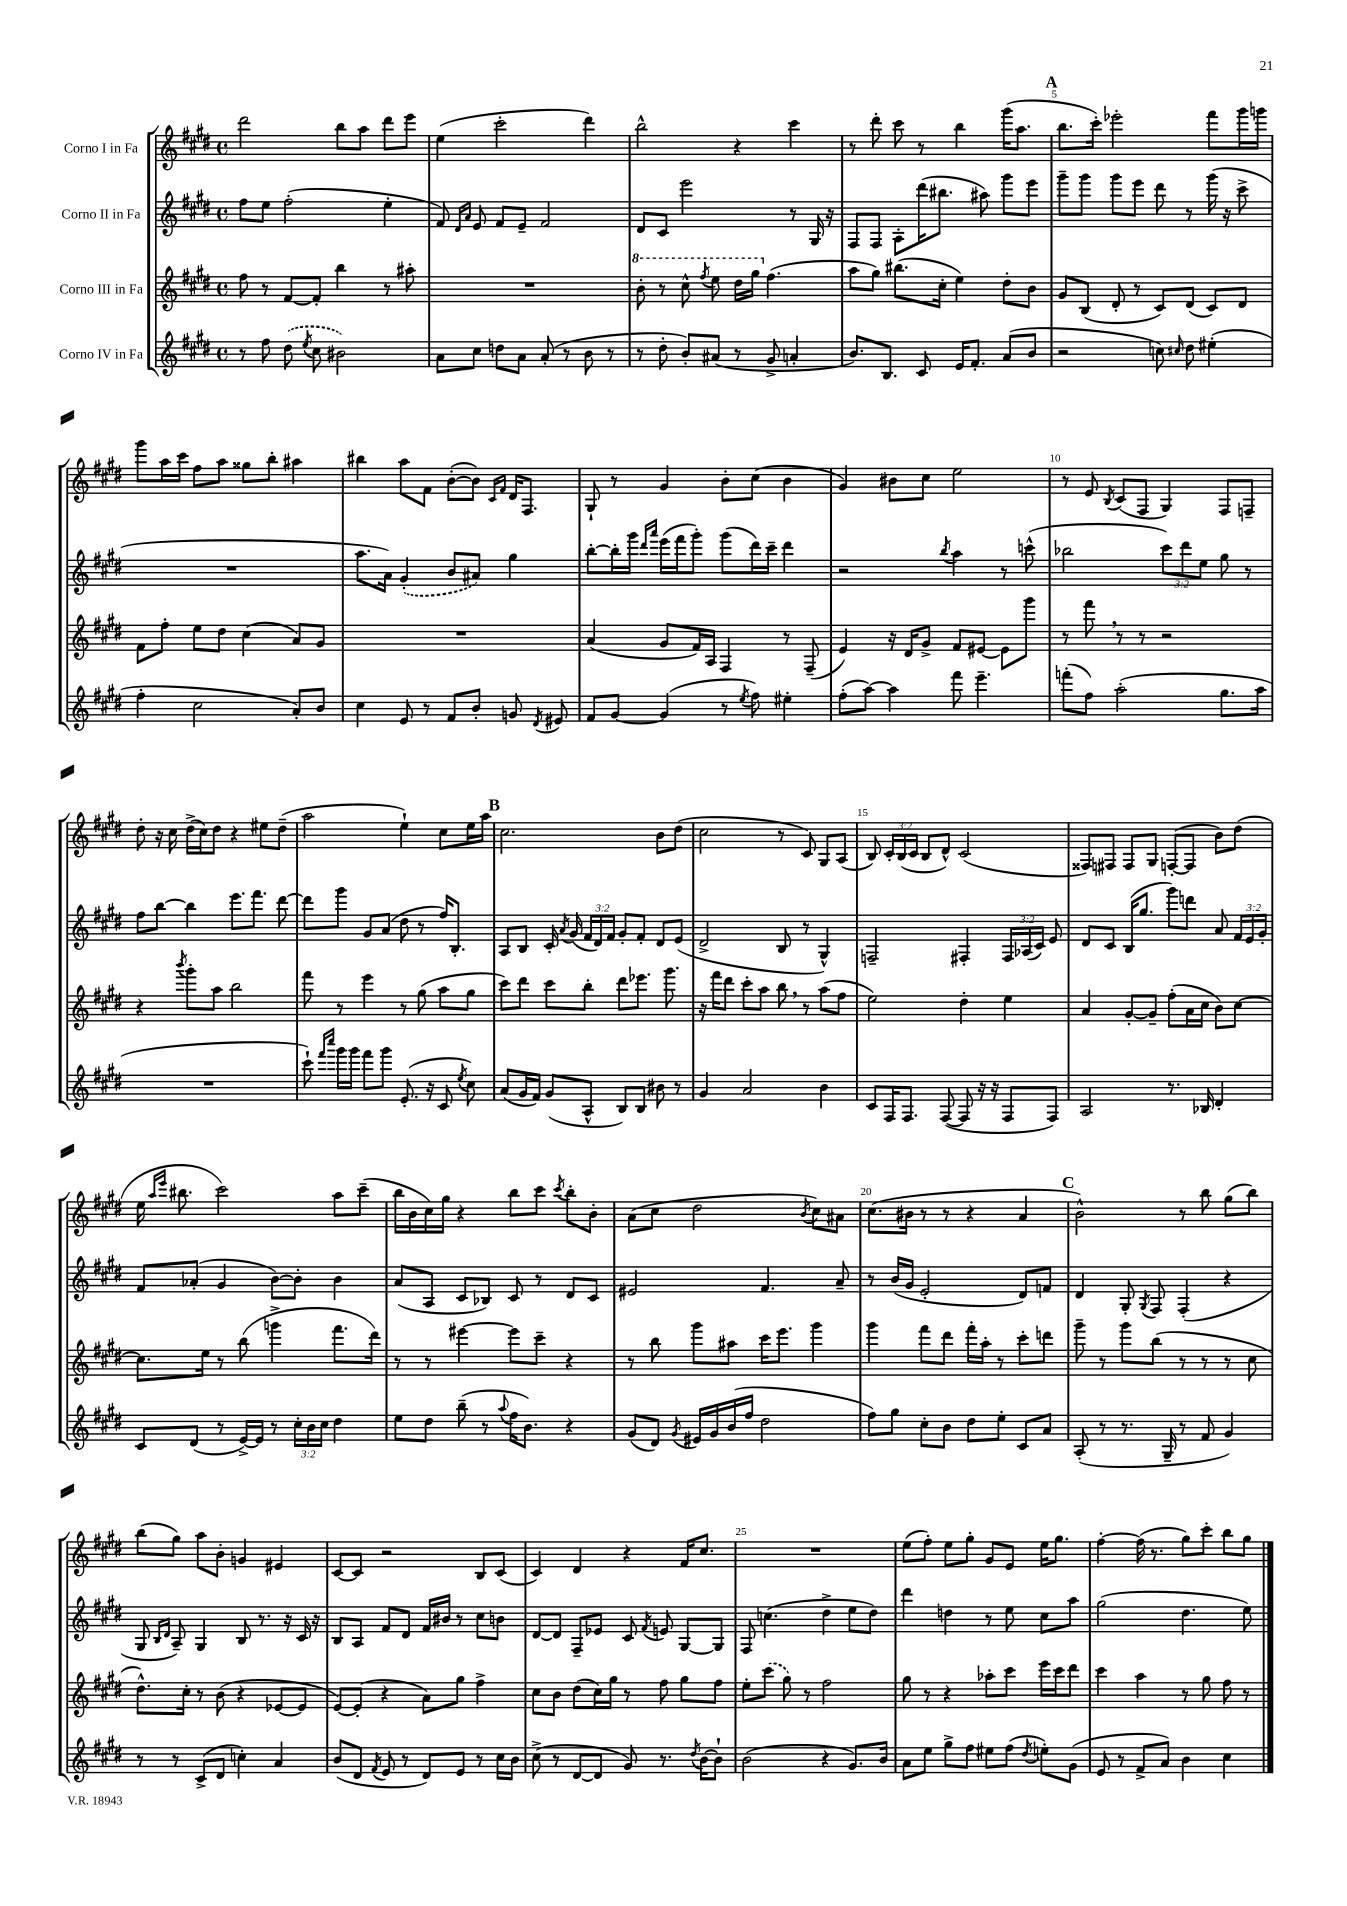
<<
\new StaffGroup <<
\new Staff = "s0" \with { instrumentName = "Corno I in Fa" } {
    \clef treble \key e \major \defaultTimeSignature \time 4/4 \override Staff.TupletNumber.text = #tuplet-number::calc-fraction-text
    \autoBeamOff dis'''2 b''8[ a''8] dis'''8[ e'''8] |
    e''4( cis'''2-. dis'''4) |
    b''2-^ r4 cis'''4 |
    r8 dis'''8-. cis'''8 r8 b''4 gis'''16[( a''8.] |
    \mark \markup { \bold "A" } b''8.[ cis'''16]-.) ees'''2-. fis'''8[ gis'''16 g'''16] |
    gis'''8[ a''16 cis'''16] fis''8[ a''8] gisis''8[ b''8]-. ais''4 |
    bis''4 a''8[ fis'8] b'8[~-.( b'8]) \grace { cis'16[ fis'16] } dis'16[ fis8.] |
    gis8-! r8 gis'4 b'8[-. cis''8]( b'4 |
    gis'4) bis'8[ cis''8] e''2 |
    r8 e'8 \acciaccatura { b8 } cis'8[( fis8] gis4) fis8[ f8]-- |
    dis''8-. r16 cis''16 dis''16[->( cis''16) dis''8] r4 eis''8[ dis''8]--( |
    a''2 e''4-!) cis''8[ e''16 a''16] |
    \mark \markup { \bold "B" } cis''2. b'8[ dis''8]( |
    cis''2 r8 cis'8) gis8[ a8]( |
    b8) \tuplet 3/2 { cis'16[-. b16( cis'16] } b8[ dis'8]-^) cis'2( |
    fisis8[) fis8] fis8[ gis8] f8[~-.( f8] b'8[) dis''8]( |
    e''16 \grace { a''16[ e'''16] } bis''8. cis'''2) a''8[ cis'''8]--( |
    b''16[ b'16 cis''16) gis''16] r4 b''8[ cis'''8] \acciaccatura { cis'''8 } b''8[-. b'8]-. |
    a'8[( cis''8] dis''2 \acciaccatura { b'8 } cis''8[) ais'8] |
    cis''8.[( bis'16] r8 r8 r4 a'4 |
    \mark \markup { \bold "C" } b'2-^) r8 b''8 gis''8[( b''8]) |
    b''8[( gis''8]) a''8[ b'8]-. g'4 eis'4 |
    cis'8[~ cis'8] r2 b8[ cis'8]( |
    cis'4) dis'4 r4 fis'16[ cis''8.] |
    R1 |
    e''8[( fis''8]-.) e''8[ gis''8]-. gis'8[ e'8] e''16[ gis''8.] |
    fis''4~-. fis''16( r8. gis''8[) cis'''8]-. b''8[ gis''8] \bar "|." |
}
\new Staff = "s1" \with { instrumentName = "Corno II in Fa" } {
    \clef treble \key e \major \defaultTimeSignature \time 4/4 \override Staff.TupletNumber.text = #tuplet-number::calc-fraction-text
    \autoBeamOff fis''8[ e''8] fis''2-.( e''4-. |
    fis'8) \grace { dis'16[ a'16] } e'8 fis'8[ e'8]-- fis'2 |
    dis'8[ cis'8] e'''2 r8 gis16 r16 |
    fis8[ fis8] a8[-. dis'''16( bis''8.] ais''8) gis'''8[ e'''8] |
    \mark \markup { \bold "A" } gis'''8[-- gis'''8] gis'''8[ e'''8] dis'''8 r8 gis'''16( r16 cis'''8-> |
    R1 |
    a''8.[ a'16]) \once \slurDashed gis'4-.( b'8[ ais'8]) gis''4 |
    b''8[~-. b''16-. gis'''16] \grace { dis'''16[ a'''16] } e'''16[( fis'''16 gis'''8]-.) gis'''8[( dis'''16) cis'''16]-- dis'''4 |
    r2 \acciaccatura { b''8 } a''4 r8 c'''8-^( |
    bes''2 \tuplet 3/2 { cis'''8[) dis'''8 e''8] } gis''8 r8 |
    fis''8[ b''8]~ b''4 e'''8.[ fis'''8.] dis'''8~ |
    dis'''8[ gis'''8] gis'8[ a'8]( dis''8 r8 fis''16[) b8.]-. |
    \mark \markup { \bold "B" } a8[ b8] cis'16-. \acciaccatura { a'8 } gis'16( \tuplet 3/2 { fis'16[ dis'16) fis'16] } gis'8[-. fis'8]-. dis'8[ e'8]( |
    dis'2-> b8 r8 gis4-^) |
    f2-- fis4-. \tuplet 3/2 { fis16[ aes16( cis'16]) } e'8 |
    dis'8[ cis'8] b16[( gis''8.] gis'''8[) d'''8] a'8 \tuplet 3/2 { fis'16[ e'16 gis'16]-. } |
    fis'8[ aes'8]-.( gis'4 b'8[~) b'8]-. b'4 |
    a'8[( a8] cis'8[ bes8]) cis'8 r8 dis'8[ cis'8] |
    eis'2 fis'4. a'8-- |
    r8 b'16[( gis'16] e'2-. dis'8[) f'8] |
    \mark \markup { \bold "C" } dis'4 gis8-. \acciaccatura { gis8 } fis8 fis4-.( r4 |
    gis8 \grace { b16[ dis'16] } a8--) gis4 b8 r8. r16 cis'16 r16 |
    b8[ a8] fis'8[ dis'8] fis'16[ bis'16] r8 cis''8[ b'8] |
    dis'8[~ dis'8] fis8[-- ees'8] cis'8 \acciaccatura { fis'8 } e'8 gis8[~ gis8] |
    fis8 c''4.( dis''4-> e''8[ dis''8]) |
    dis'''4 d''4 r8 e''8 cis''8[ a''8] |
    gis''2( dis''4. e''8) \bar "|." |
}
\new Staff = "s2" \with { instrumentName = "Corno III in Fa" } {
    \clef treble \key e \major \defaultTimeSignature \time 4/4
    \autoBeamOff fis''8 r8 fis'8[~ fis'8]-. b''4 r8 ais''8-. |
    R1 |
    \ottava #1 b''8-. r8 cis'''8-^ \acciaccatura { fis'''8 } e'''8 dis'''16[ gis'''16] \ottava #0 fis''4.( |
    a''8[ gis''8]) bis''8.[( cis''16]-. e''4) dis''8[-. b'8] |
    \mark \markup { \bold "A" } gis'8[ b8]( dis'8-. r8 cis'8[) dis'8]( cis'8[) dis'8] |
    fis'8[ fis''8]-. e''8[ dis''8] cis''4( a'8[) gis'8] |
    R1 |
    a'4( gis'8[ fis'16) a16] fis4 r8 fis8--( |
    e'4) r16 dis'16[ gis'8]-> fis'8[ eis'8]~ eis'8[ gis'''8] |
    r8 fis'''8 \breathe r8 r8 r2 |
    r4 \acciaccatura { b'''8 } gis'''8[-. a''8] b''2 |
    fis'''8 r8 e'''4 r8 gis''8( a''8[ gis''8] |
    \mark \markup { \bold "B" } cis'''8[) dis'''8] cis'''8[ b''8]-. dis'''8[ ees'''8.] gis'''8. |
    r16 fis'''16[ dis'''8] cis'''8[-. a''8] b''8 \breathe r8 a''8[( fis''8] |
    e''2) dis''4-. e''4 |
    a'4 gis'8[~-. gis'8]-- fis''8[-.( a'16 cis''16] b'8[) cis''8]~ |
    cis''8.[ e''16] r8 b''8( g'''4-> fis'''8.[ dis'''16]) |
    r8 r8 eis'''4~ eis'''8[ cis'''8]-- r4 |
    r8 b''8 gis'''8[ ais''8] cis'''16[ e'''8.] gis'''4 |
    gis'''4 fis'''8[ dis'''8] fis'''16[-. a''16]-. r8 cis'''8[-. d'''8] |
    \mark \markup { \bold "C" } gis'''8-- r8 gis'''8[ b''8]( r8 r8 r8 cis''8 |
    dis''8.[-^) cis''16]-. r8 b'8( r4 ees'8[~ ees'8] |
    e'8[~) e'8]-.( r4 a'8[) gis''8] fis''4-> |
    cis''8[ b'8] dis''8[( cis''16) gis''16] r8 fis''8 gis''8[ fis''8] |
    e''8[-. \once \slurDashed cis'''8]( gis''8) r8 fis''2 |
    gis''8 r8 r4 aes''8[-. cis'''8] e'''16[ cis'''16 dis'''8] |
    cis'''4 a''4 r8 gis''8 fis''8 r8 \bar "|." |
}
\new Staff = "s3" \with { instrumentName = "Corno IV in Fa" } {
    \clef treble \key e \major \defaultTimeSignature \time 4/4 \override Staff.TupletNumber.text = #tuplet-number::calc-fraction-text
    \autoBeamOff r8 fis''8 \once \slurDashed dis''8( \acciaccatura { e''8 } cis''8 bis'2) |
    a'8[ cis''8] d''8[ a'8] a'8-.( r8 b'8 r8 |
    r8 dis''8-. b'8[-.) ais'8]( r8 gis'8-> a'4-. |
    b'8.[) b8.] cis'8 e'16[ fis'8.]-. a'8[( b'8] |
    \mark \markup { \bold "A" } r2 c''8) \grace { cis''16 } dis''8 eis''4-.( |
    fis''4-. cis''2 a'8[-.) b'8] |
    cis''4 e'8 r8 fis'8[ b'8]-. g'8 \acciaccatura { dis'8 } eis'8 |
    fis'8[ gis'8]~ gis'4( r8 \acciaccatura { e''8 } fis''8) eis''4-. |
    fis''8[-.( a''8]~) a''4 fis'''8 e'''4.-- |
    f'''8[-.( fis''8]) a''2-.( gis''8.[ a''16] |
    R1 |
    cis'''8-!) \grace { fis'''16[ cis''''16] } gis'''16[ gis'''16] fis'''8[ gis'''8] e'8.-.( r16 cis'8 \acciaccatura { e''8 } cis''8) |
    \mark \markup { \bold "B" } a'8[( gis'16 fis'16]) gis'8[( a8]-^ b8[) b8] bis'8 r8 |
    gis'4 a'2 b'4 |
    cis'8[ fis16 fis8.] fis8~( fis8 r16 r16 fis8[ fis8]) |
    a2 r8. bes16 dis'4-. |
    cis'8[ dis'8]( r8 e'16[~->) e'16] r8 \tuplet 3/2 { cis''16[-. b'16 cis''16] } dis''4 |
    e''8[ dis''8] b''8--( r8 \appoggiatura { a''8 } fis''16[ b'8.]) r4 |
    gis'8[( dis'8]) \acciaccatura { gis'8 } eis'16[ gis'16 b'16( fis''16] dis''2 |
    fis''8[) gis''8] cis''8[-. b'8] dis''8[ e''8]-. cis'8[ a'8] |
    \mark \markup { \bold "C" } a8-.( r8 r8. gis16-- r8 fis'8 gis'4) |
    r8 r8 cis'8[->( dis'8] c''4-.) a'4 |
    b'8[( dis'8] \acciaccatura { fis'8 } e'8 r8 dis'8[) e'8] r8 cis''16[ b'16] |
    cis''8->( r8 dis'8[~ dis'8] gis'8) r8. \acciaccatura { dis''8 } b'16[~ b'8]-! |
    b'2( r4 gis'8.[) b'16] |
    a'8[ e''8] gis''8[-> fis''8] eis''8[ fis''8]( \acciaccatura { dis''8 } e''8[-.) gis'8]( |
    e'8 r8 fis'8[-> a'8]) b'4 cis''4 \bar "|." |
}
>>
>>
\layout { \context { \Score \override BarNumber.break-visibility = ##(#f #t #t) barNumberVisibility = #(every-nth-bar-number-visible 5) } }
